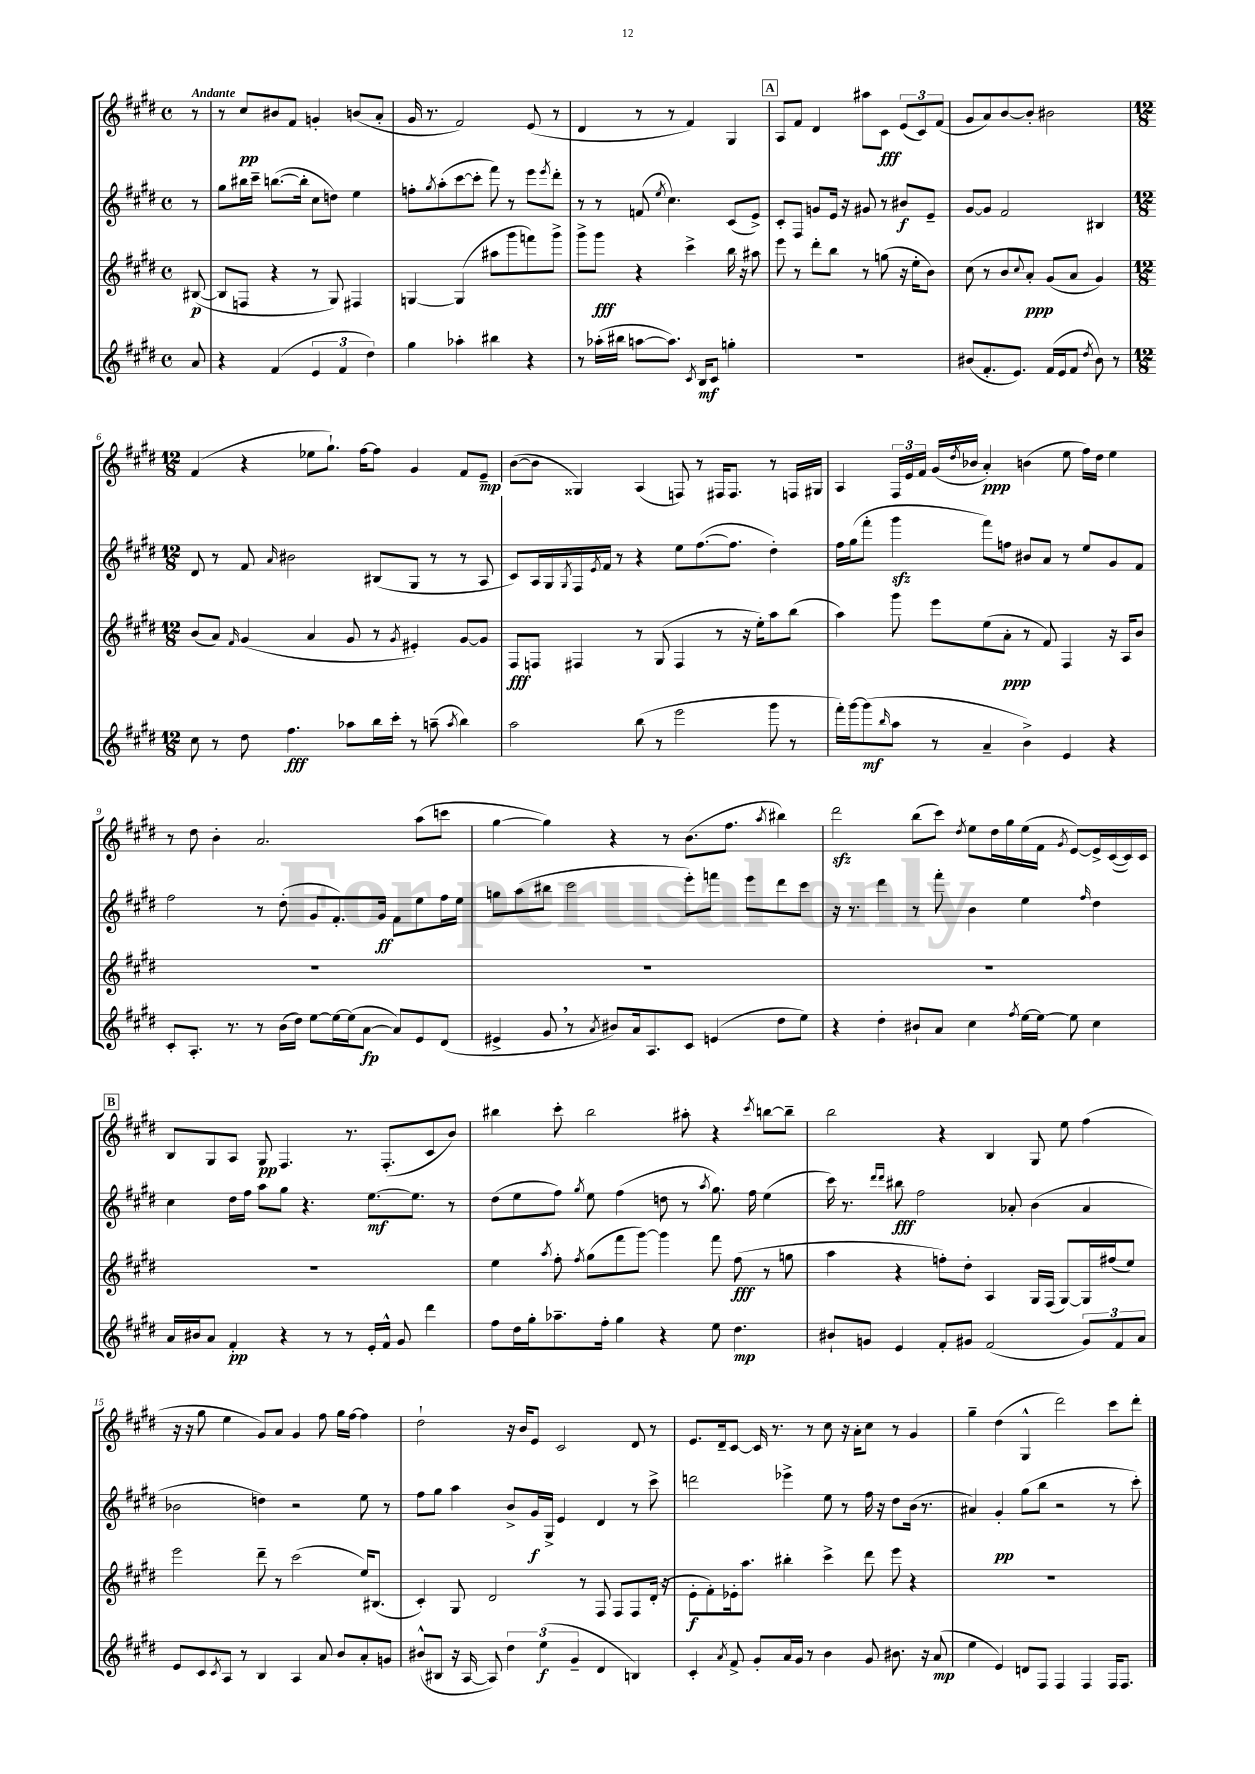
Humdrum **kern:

**kern	**kern	**kern	**kern
*staff4	*staff3	*staff2	*staff1
*clefG2	*clefG2	*clefG2	*clefG2
*k[f#c#g#d#]	*k[f#c#g#d#]	*k[f#c#g#d#]	*k[f#c#g#d#]
*M4/4	*M4/4	*M4/4	*M4/4
*met(c)	*met(c)	*met(c)	*met(c)
8a/	([8B#/	8r	8r
=	=	=	=
4r	8B#/]L	8gg#\L	8r
.	8F/J	16bb#\L	8cc#/L
.	.	16ccc#~\JJ	.
(4f#/	4r	([8.bb\L	8b#/
.	.	.	8f#/J
.	.	16bb'\]Jk	.
6e/	8r	8cc#\L	4g'/
.	8G#/)	8dd\J)	.
6f#/	.	.	.
.	4F#/	4ee\	(8b/L
6dd#\)	.	.	.
.	.	.	8a'/J
=	=	=	=
4gg#\	[4G/	8ff'\L	16g#/
.	.	.	8.r
.	.	8qgg#/	.
.	.	(8aa'\	.
4aa-'\	(4G/]	[8ccc#\	2f#/)
.	.	8ccc#'\]J	.
4bb#\	8aa#\L	8fff#\)	.
.	8ggg#\	8r	.
4r	8fff\)	8eee\L	(8e/
.	.	8qeee/	.
.	8ggg#^\J	8ddd#'\J	8r
=	=	=	=
8r	8ggg#^\L	8r	4d#/
(16aa-'\LL	8ggg#\J	8r	.
16bb#\JJ	.	.	.
[8aa\L	4r	(8f/	8r
.	.	8qee/	.
8.aa\]J)	.	4.cc#\)	8r
.	4ccc#^\	.	4f#/)
8qc#/	.	.	.
16B/LK	.	.	.
8c#/J	.	.	.
4gg'\	16bb\	(8c#/L	4G#/
.	16r	.	.
.	8aa#\	8e^/J)	.
=	=	=	=
1r	8eee\	8c#'/L	8A/L
.	8r	8F#/J	8f#/J
.	8ddd#'\L	8g/L	4d#/
.	8bb\J	16e/Jk	.
.	.	16r	.
.	8r	8g#/	8aa#\L
.	(8gg\	8r	8c#\J
.	16r	8b#/L	(12e/L
.	16ee'\LK	.	.
.	.	.	12c#/)
.	8b\J)	8e~/J	.
.	.	.	(12f#/J
=	=	=	=
(8b#/L	(8cc#\	[8g#/L	8g#/L
8.f#'/	8r	8g#/]J	8a/)
.	8b/L	2f#/	[8b/
8.e/J)	.	.	.
.	8qqcc#/	.	.
.	8a'/J)	.	8b'/]J
(16f#/LL	(8g#/L	.	2b#\
16e/J	.	.	.
8f#/J	8a/J	.	.
8qdd#/	.	.	.
8b#\)	4g#/)	4B#/	.
8r	.	.	.
=	=	=	=
*M12/8	*M12/8	*M12/8	*M12/8
8cc#\	(8b/L	8d#/	(4f#/
8r	8a/J)	8r	.
.	16qqf#/	.	.
8dd#\	(4g#/	8f#/	4r
.	.	16qqa/	.
4.ff#\	.	2b#\	.
.	4a/	.	8ee-\L
.	.	.	8.gg#`\J)
8aa-\L	8g#/	.	.
.	.	.	[16ff#\LK
16bb\L	8r	(8B#/L	8ff#\]J
16ccc#'\JJ	.	.	.
.	8qg#/	.	.
8r	4e#'/)	8G#/J	4g#/
(8aa~\	.	8r	.
8qaa/	.	.	.
4bb\)	[8g#/L	8r	8f#/L
.	8g#/]J	8A/	8e~/J
=	=	=	=
2aa\	8F#/L	8c#/L)	([8b\L
.	8F/J	16A/L	8b\]J
.	.	16G#/	.
.	.	8qG#/	.
.	4F#/	16F#/	4G##/)
.	.	8qe/	.
.	.	16f#/JJ	.
.	.	8r	.
(8bb\	8r	4r	(4A/
8r	(8G#/	.	.
2eee\	4F#/	8ee\L	8F/)
.	.	([8.ff#\	8r
.	8r	.	16F#/LK
.	.	8.ff#\]J	8.F#/J
.	16r	.	.
.	16ee'\LK)	.	.
8ggg#\	8aa\	4dd#'\)	8r
8r	(8bb\J	.	16F/LL
.	.	.	16G#/JJ
=	=	=	=
16fff#'\LL)	4aa\)	16ff#\LL	4A/
[16ggg#\J	.	(16gg#\J	.
(8ggg#\]	.	8fff#'\J	.
16qqbb/	.	.	.
8aa\J	8ggg#\	4ggg#\	24F#/LL
.	.	.	24e/
.	.	.	24f#/JJ
8r	8eee\L	.	(16g#/LL
.	.	.	8qdd#/
.	.	.	16b-/JJ
4a~/	(8ee\	8fff#\L)	4a'/)
.	8a'\J	8ff\J	.
4b^\)	8r	8b#/L	(4b\
.	8f#/)	8a/J	.
4e/	4F#/	8r	8ee\
.	.	8ee/L	16ff#\LL)
.	.	.	16dd#\JJ
4r	16r	8g#/	4ee\
.	16A/LK	.	.
.	8b/J	8f#/J	.
=	=	=	=
8c#'/L	1.r	2ff#\	8r
8.A'/J	.	.	8dd#\
.	.	.	4b'\
8.r	.	.	.
8r	.	8r	2.a/
(16b\LL	.	(8dd#'\	.
16dd#\JJ)	.	.	.
[8ee\L	.	8g#/L	.
16ee\_L	.	8.f#'/)	.
(16ee\]J	.	.	.
[8a\J	.	.	.
.	.	16g#/Jk	.
8a/]L)	.	8f#\L	.
8e/	.	8ee\	(8aa\L
(8d#/J	.	16ff#\L	8ccc\J
.	.	16ee\JJ	.
=	=	=	=
4e#^/	1.r	8gg\L	[4gg#\
.	.	(8aa\	.
8g#/	.	8bb#\J	4gg#\])
8r	.	2ccc#\	.
8qa/	.	.	.
8b#/L)	.	.	4r
16a/k	.	.	.
8.A/	.	.	.
.	.	.	8r
8c#/J	.	8eee'\L)	(8.b\L
(4e/	.	8fff\J	.
.	.	.	8.ff#\J
.	.	8eee\L	.
.	.	.	8qaa/
8dd#\L	.	8ddd#\	4bb#\)
8ee\J)	.	8ccc#\J	.
=	=	=	=
4r	1.r	16r	2ddd#\
.	.	8.r	.
4dd#'\	.	4ddd#\	.
8b#`/L	.	8r	(8bb\L
8a/J	.	8fff#'\	8ccc#\J)
.	.	.	8qdd#/
4cc#\	.	4b\	8ee\L
.	.	.	16dd#\L
.	.	.	16gg#\
8qff#/	.	.	.
[16ee\LL	.	4ee\	(16ee\
16ee\_JJ	.	.	16f#\JJ
.	.	.	8qg#/
8ee\]	.	.	[8e/L)
.	.	16qqff#/	.
4cc#\	.	4dd#\	16e^/]L
.	.	.	([16c#/
.	.	.	16c#/])
.	.	.	16c#/JJ
=	=	=	=
16a/LL	1.r	4cc#\	8B/L
16b#/J	.	.	.
8a/J	.	.	8G#/
4f#'/	.	16dd#\LL	8A/J
.	.	16ff#\JJ	.
.	.	8aa\L	8G#/
4r	.	8gg#\J	4.F#/
.	.	4.r	.
8r	.	.	.
8r	.	.	8.r
16e'/LL	.	[8.ee\L	.
16f#^^/JJ	.	.	(8.F#'/L
8g#/	.	.	.
.	.	8.ee\]J	.
4ddd#\	.	.	8c#/
.	.	8r	8b/J)
=	=	=	=
8ff#\L	4ee\	(8dd#\L	4bb#\
16dd#\L	.	8ee\	.
16gg#'\J	.	.	.
.	8qaa/	.	.
8.aa-~\	8ff#'\	8ff#\J)	8ccc#'\
.	8qff#/	8qgg#/	.
.	(8gg#\L	8ee\	2bb#\
16ff#'\Jk	.	.	.
4gg#\	8fff#\	(4ff#\	.
.	[8ggg#\J)	.	.
4r	4ggg#\]	8dd\	.
.	.	8r	8aa#'\
.	.	8qaa/	.
8ee\	8fff#\	8.gg#\)	4r
4.dd#\	(8ff#\	.	.
.	.	16ff#\	.
.	.	.	8qccc#/
.	8r	(4ee\	[8bb\L
.	8gg\	.	8bb~\]J
=	=	=	=
8b#`/L	4aa\	16ccc#\)	2bb\
.	.	8.r	.
8g/J	.	.	.
.	.	16qqddd#/LL	.
.	.	16qqddd#/JJ	.
4e/	4r	8bb#\	.
.	.	2ff#\	.
8f#'/L	8ff'\L)	.	4r
8g#/J	8dd#'\J	.	.
(2f#/	4A/	.	4B/
.	.	8a-'/	.
.	16G#/LL	(4b\	8G#/
.	(16F#/JJ	.	.
.	[8G#/L)	.	8ee\
12g#/L)	16G#/]L	4a-/	(4ff#\
.	(16ff#/J	.	.
12f#/	.	.	.
.	8ee/J)	.	.
12a/J	.	.	.
=	=	=	=
8e/L	2eee\	2b-\	16r
.	.	.	16r
8c#/	.	.	8gg#\
8qc#/	.	.	.
8A/J	.	.	4ee\
8r	.	.	.
4B/	8ddd#~\	4dd\)	8g#/L)
.	8r	.	8a/J
4A/	(2ccc#\	2r	4g#/
8a/	.	.	8ff#\
8b/L	.	.	16gg#\LL
.	.	.	[16ff#\JJ
8a'/	16ee/LK)	8ee\	4ff#\]
.	(8.B#/J	.	.
8g/J	.	8r	.
=	=	=	=
(8b#^^/L	4c#'/)	8ff#\L	2dd#`\
8B#/J	.	8gg#\J	.
16r	8G#/	4aa\	.
[16A/	.	.	.
8A/])	2d#/	.	.
6dd#\	.	8b^/L	16r
.	.	.	16b/LK
.	.	16g#/L	8e/J
(6ee\	.	.	.
.	.	16G#^/JJ	.
.	.	4e/	2c#/
6g#~/	.	.	.
.	8r	.	.
4d#/	8F#/	4d#/	.
.	8F#/L	.	.
4B/)	8F#/	8r	8d#/
.	(16d#'/Jk	8ccc#^\	8r
.	16r	.	.
=	=	=	=
4c#'/	8e'\L	2ddd\	8.e/L
.	8f#'\)	.	.
.	.	.	16d#~/k
8qa/	.	.	.
8f#^/	16e-'\k	.	[8c#/J
.	8.aa\J	.	.
8g#'/L	.	.	16c#/]
.	.	.	8.r
16a/L	4bb#'\	4eee-^\	.
16g#/JJ	.	.	.
8r	.	.	8r
4b\	4ccc#^\	8ee\	8cc#\
.	.	8r	16r
.	.	.	16a'\LK
8g#/	8ddd#\	16ff#\	8cc#\J
.	.	16r	.
8.b#\	8eee\	8dd#\L	8r
.	4r	(16b\Jk	4g#/
16r	.	8.r	.
(8a/	.	.	.
=	=	=	=
4ee\	1.r	4a#/)	4gg#~\
4e/)	.	4g#'/	(4dd#\
8d/L	.	(8gg#\L	4G#^^/
8F#/J	.	8bb\J	.
4F#/	.	2r	2ddd#\)
4F#/	.	.	.
16F#/LK	.	8r	8ccc#\L
8.F#/J	.	.	.
.	.	8ccc#'\)	8ddd#'\J
==	==	==	==
*-	*-	*-	*-
